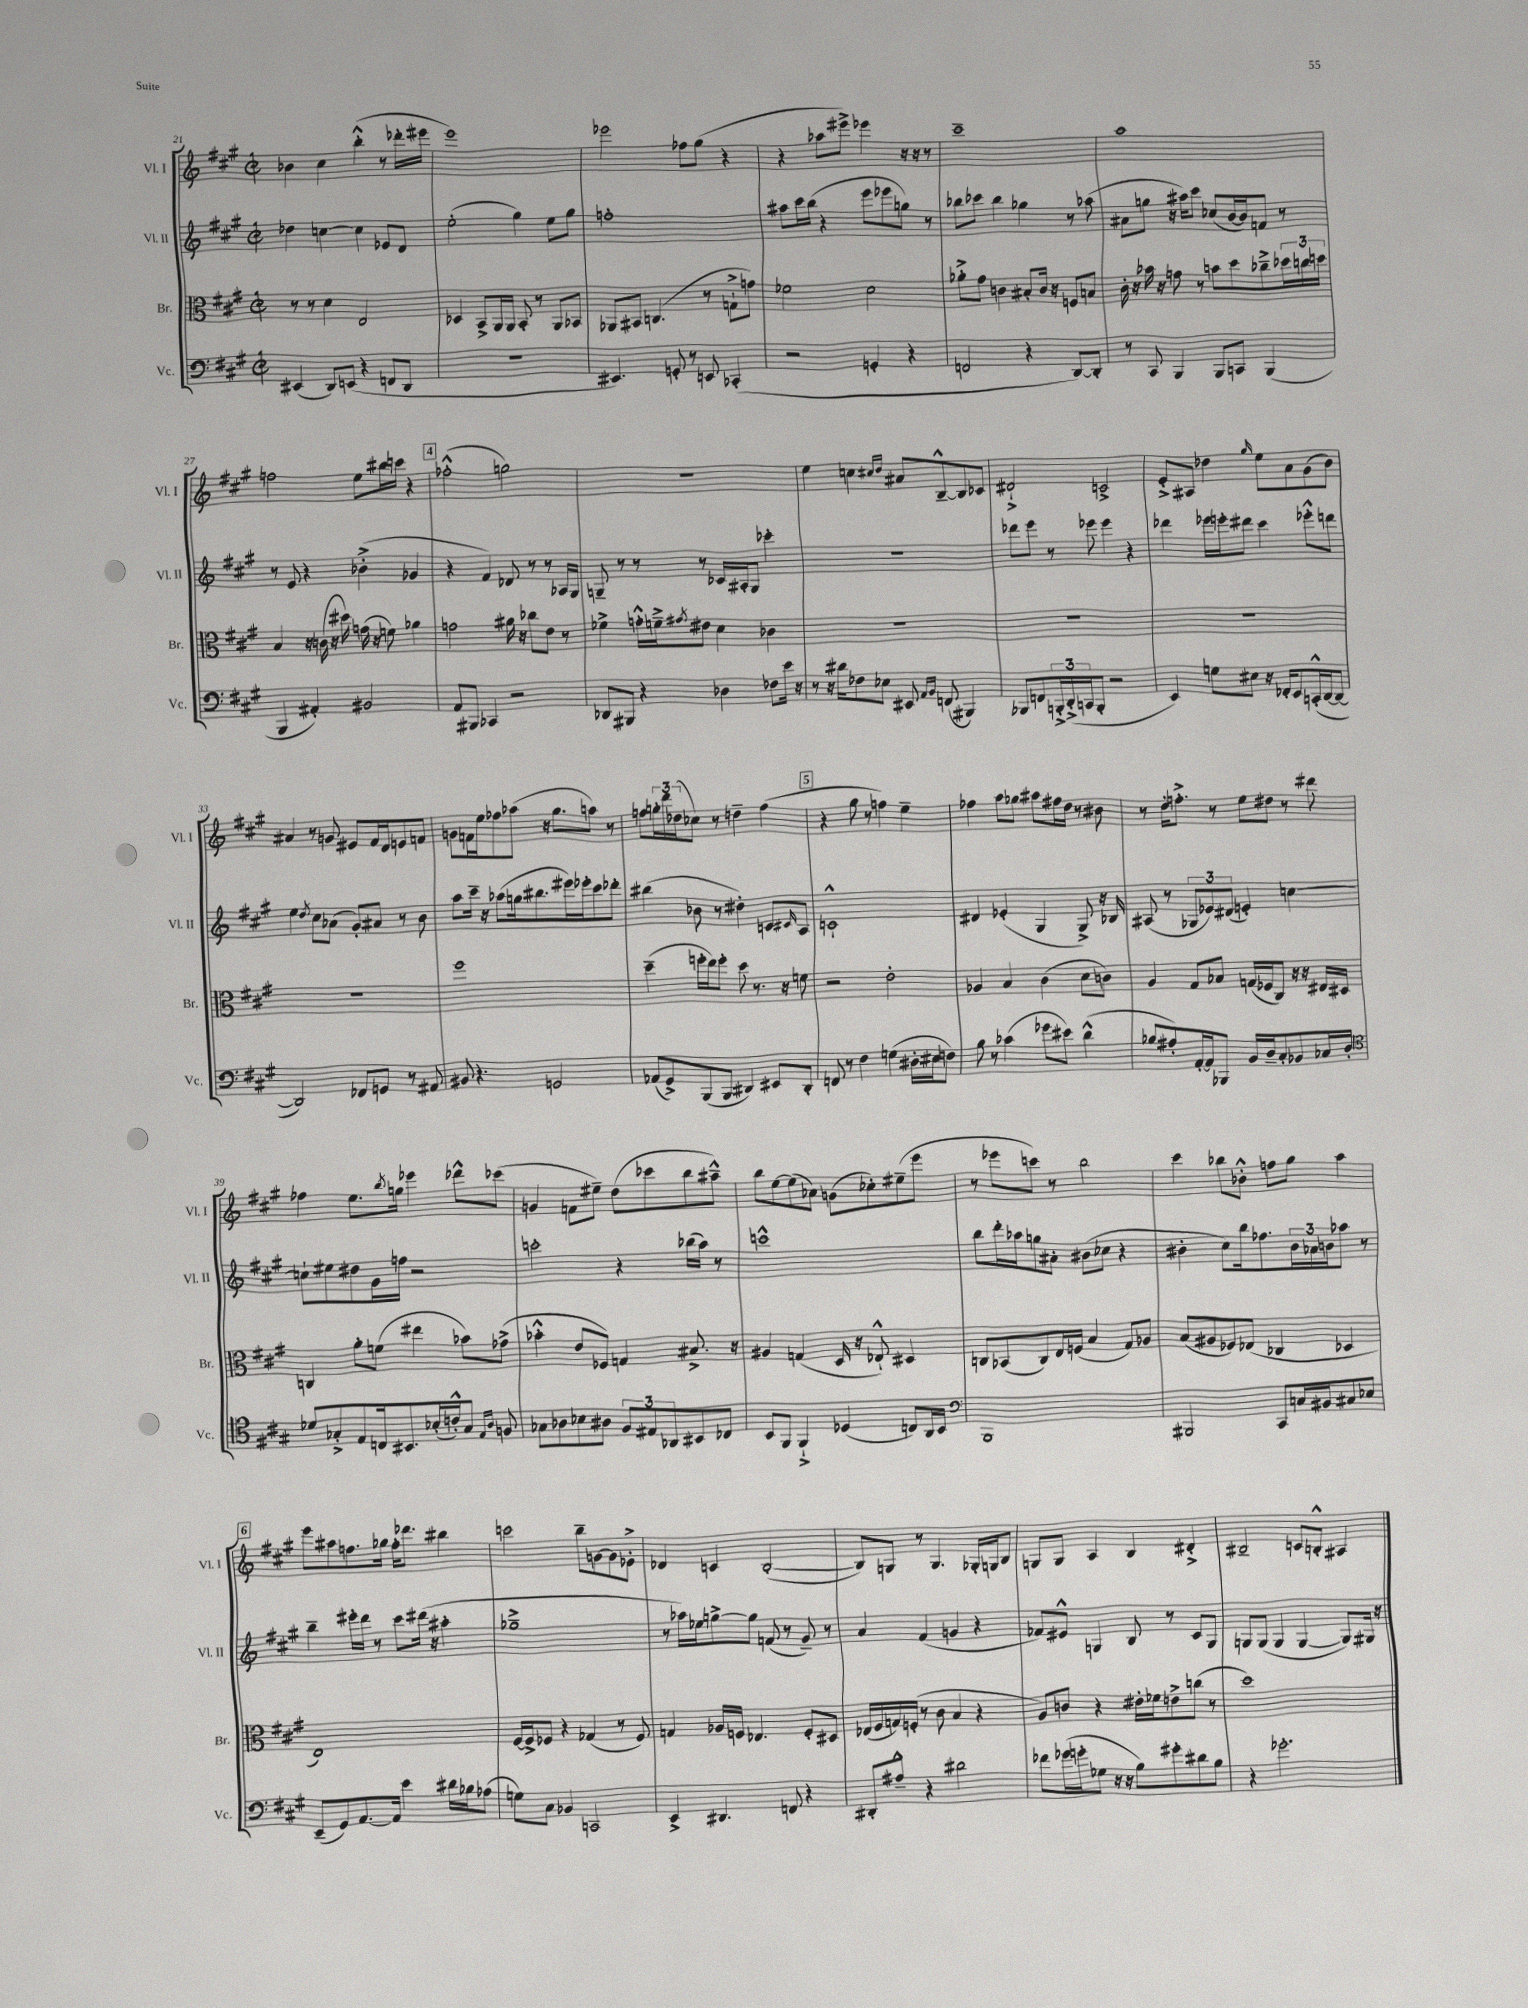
<<
\new StaffGroup <<
\new Staff = "s0" \with { instrumentName = "Vl. I" shortInstrumentName = "Vl. I" } {
    \clef treble \key a \major \defaultTimeSignature \time 2/2
    bes'4 cis''4 b''4-.-^( r8 des'''16-. eis'''16 |
    e'''1) |
    ees'''2 fes''8 gis''8( r4 |
    r4 aes''8 eis'''8->) ees'''4 r16 r16 r8 |
    cis'''1-- |
    a''1 |
    f''2 e''8 bis''16 c'''16 r4 |
    \mark \markup { \box "4" } fes''2-.-^( g''2) |
    R1 |
    e''4 c''4 \grace { cis''16 d''16 } ais'8 b8~---^ b8 ces'8 |
    dis'2-!-> c'2-> |
    e'8-.-> ais8 des''4 \grace { gis''16 } e''8 a'8 gis'8( b'8) |
    ais'4 r8 g'8 eis'8 fis'16 d'16 e'8 f'8 |
    g'8 f'16 e''16 fes''8 aes''8( r16 gis''8. a''8) r8 |
    f''8 \tuplet 3/2 { g''16-. d'''16 des''16( } ces''8) r8 d''4-- f''4( |
    \mark \markup { \box "5" } r4 gis''8 r8 f''4) e''4-- |
    fes''4 a''8 ges''8 ais''8 fis''16 d''16 r8 bis'8 |
    r8 d''16-. f''8.-.-> r8 e''8 dis''8 r8 dis'''8 |
    fes''4 e''8. \acciaccatura { b''8 } g''16 ees'''4 des'''8-^ ces'''8( |
    g'4 f'8 eis''8--) d''8( ces'''8 b''8 ais''8---^) |
    b''8 e''8~ e''8( aes'8) g'8( ces''8-.) eis''8--( e'''8 |
    r8 ees'''8 c'''8) r8 b''2 |
    cis'''4 bes''8 bes'8-.-^ f''8 gis''8 a''4 |
    \mark \markup { \box "6" } e'''8 ais''8 f''8. ges''16 f''16-. des'''8. bis''4 |
    c'''2 b''8-- g'8~ g'8 ees'8-.-> |
    des'4 c'4 b2~-.( |
    b8) g8 r8 g4. ges16-. g16 b8 |
    g8 g8 a4 b4 dis'4-.-> |
    bis2-- c'8 b8-.-^ ais4 \bar "|." |
}
\new Staff = "s1" \with { instrumentName = "Vl. II" shortInstrumentName = "Vl. II" } {
    \clef treble \key a \major \defaultTimeSignature \time 2/2
    des''4 c''4~ c''4 ees'8 d'8 |
    e''2-.( gis''4) e''8 gis''8 |
    f''1-. |
    ais''8 cis'''16 b''16( r4 e'''8 ees'''8 g''8) r8 |
    bes''8 ces'''8 bes''4 ges''4 r8 aes''8( |
    ais'8 g''8 r16 ais''16) cis'''8 ces''8( b'16~ b'16) f'8 r8 |
    r8 e'8 r4 bes'4-.->( ges'4 |
    \mark \markup { \box "4" } r4 fis'4) des'8 r8 r8 aes16 gis16 |
    g8-- r8 r8 r8 ces'16 ais16-. g8 ces'''4-. |
    R1 |
    des'''8 e'''8 r8 ees'''8 ees'''4 r4 |
    des'''4 ees'''16 e'''16-. dis'''8 cis'''4 ees'''8-.-^ d'''8 |
    e''4 \acciaccatura { d''8 } cis''8 aes'8( gis'8-.) ais'8 r8 b'8 |
    a''8 cis'''16-- r16 aes''8( g''16 bis''8. eis'''16) ees'''16-. cis'''8 des'''8-. |
    bis''4( bes'8 r8 dis''4-.) c'8 \grace { cis'16 } a8 |
    \mark \markup { \box "5" } c'1-!-^ |
    dis'4 ees'4-.( gis4 gis8->) r16 bes16 |
    ais8( r8 \tuplet 3/2 { ges8 ees'8) dis'8( } e'4-.) c''4~ |
    c''8-! eis''8 dis''8 gis'16 f''16 r2 |
    c'''2-. r4 bes''16( a''16) r8 |
    c'''1-^ |
    b''8 d'''16-. aes''16 g''8 ais'8-. bis'8( ces''8 r4 |
    bis'4-. cis''8) b''16 fes''8. \tuplet 3/2 { bis'16 aes'16 b'16 } aes''8 r8 |
    \mark \markup { \box "6" } b''4-- eis'''16-. d'''16 r8 cis'''8 dis'''16( r16 ais''4-. |
    ges''1---> |
    r8 aes''16) ees''16 g''8~-> g''8 f'8( r8 gis'8--) r8 |
    a'4 fis'4( g'4 r4 |
    fes'8) eis'8-^ g4 b8 r8 cis'8 g8 |
    g8 g8( g4 g4~ g8) gis16 r16 \bar "|." |
}
\new Staff = "s2" \with { instrumentName = "Br." shortInstrumentName = "Br." } {
    \clef alto \key a \major \defaultTimeSignature \time 2/2
    r8 r8 d'4 e2 |
    des4 b,8-> a,16 a,16 b,8-. r8 a,8 bes,8 |
    aes,8 bis,8 c4.( r8 g8-!-> g'8) |
    fes'2 d'2 |
    aes'8-.-> gis'8 c'4 bis8-. c'16 r16 f8 b8 |
    cis'16-. r16 bes'16 r16 g'8 r8 b'8 d''8 ces''8---> \tuplet 3/2 { des''16 c''16 d''16 } |
    b4 r16 c'16( r16 dis''16) g'16( r16 f'8) aes'4 |
    \mark \markup { \box "4" } g'2 ais'16 r16 ces''8 e'8 r8 |
    fes'4-> g'16-.-^ f'16---> \acciaccatura { gis'8 } eis'8 d'4 ces'4 |
    R1 |
    R1 |
    R1 |
    R1 |
    fis''1 |
    d''4--( f''16-. e''16) f''8-. d''8 r8. r16 f'8 |
    \mark \markup { \box "5" } r2 e'2-. |
    aes4 b4 cis'4( d'8 c'8) |
    a4 gis8 bes8 g16( fes16 cis8) r16 r16 eis16 dis16 |
    c4 a'8-. f'8( eis''4 bes'8) ges'8->( |
    bes'4-.-^ e'8 fes8) g4 bis8.-> r16 |
    ais4 g4( d16 r16 ees8-!-^) dis4 |
    c8 bes,8( c8) e16 f16( b4 gis8) aes8 |
    b8( ais8 fes8) ees8( ces4 des4 |
    \mark \markup { \box "6" } e1) |
    fis16~ fis16-> fes8 r4 ges4( r8 fes8) |
    g4 aes16 f16 ees4. f8-. dis8 |
    ees16( fis16 g16) f16-.( r8 cis'8 b4 r4 |
    a8) c'8 r4 eis'16-. fes'16 e'8-> c''8( r8 |
    d''1) \bar "|." |
}
\new Staff = "s3" \with { instrumentName = "Vc." shortInstrumentName = "Vc." } {
    \clef bass \key a \major \defaultTimeSignature \time 2/2
    eis,4( d,8) e,8( r4 f,8 d,8 |
    R1 |
    eis,4.) g,8-. r8 e,8 ces,4-.( |
    r2 g,4-. r4 |
    f,2 r4 d,8~) d,8-. |
    r8 cis,8 b,,4 b,,8 c,8 b,,4( |
    b,,4 ais,4-.) bis,2 |
    \mark \markup { \box "4" } a,8 bis,,8 ces,4 r2 |
    des,8 bis,,8 r4 des4 fes8 e'16 r16 |
    r8 r16 dis'16 fes8 ees8 eis,8 \grace { a,16 b,16 } f,8( bis,,4) |
    bes,,8 f,8 \tuplet 3/2 { b,,16-.-> d,16-.->( c,16 } b,,8-. r2 |
    e,4) g8 eis8 r16 fes,16-. e,8 c,16-.-^( d,16~ d,8~ |
    d,2) fes,8 g,8 r8 ais,8 |
    bis,8 r4. g,2 |
    aes,8( gis,8->) b,,8( b,,8 dis,4) eis,8 dis,8-. |
    \mark \markup { \box "5" } f,8 r8 fis4 g4( dis16-. eis16 f8) |
    b8 r8 ces'4( ges'8 eis'8) d'4-^( |
    bes8 ais8-.) a,16~-. a,16 bes,,8 b,16 d16-- cis8-. bes,8 ces16 d16-. |
    \clef tenor des'8 ges8-.-> e8 c16 bis,8. bes16-.( c'16-.-^) ges8 \grace { e16 a16 } f8 |
    ges8 aes8 bes8 ais8 \tuplet 3/2 { fis8 eis8 aes,8 } bis,8 ces8 |
    b,8 fis,8 fis,4-!-> des4( c8) a,16 b,16 |
    \clef bass b,,1 |
    bis,,2 cis,8 c16 bis,16 cis8 ees8 |
    \mark \markup { \box "6" } e,8--( gis,8) a,8.~ a,16 e'4 dis'16 bes16 aes8( |
    g8) cis8 bes,4 c,2 |
    e,4-> dis,4. f,8 r4 |
    dis,8-. ais8---^ r4 dis'2 |
    fes'8 ges'16( g'16-. ges8 r16 r16 b8) gis'8-. dis'8 b8 |
    r4 ges'2.-. \bar "|." |
}
>>
>>
\layout { \context { \Score currentBarNumber = #21 } }
